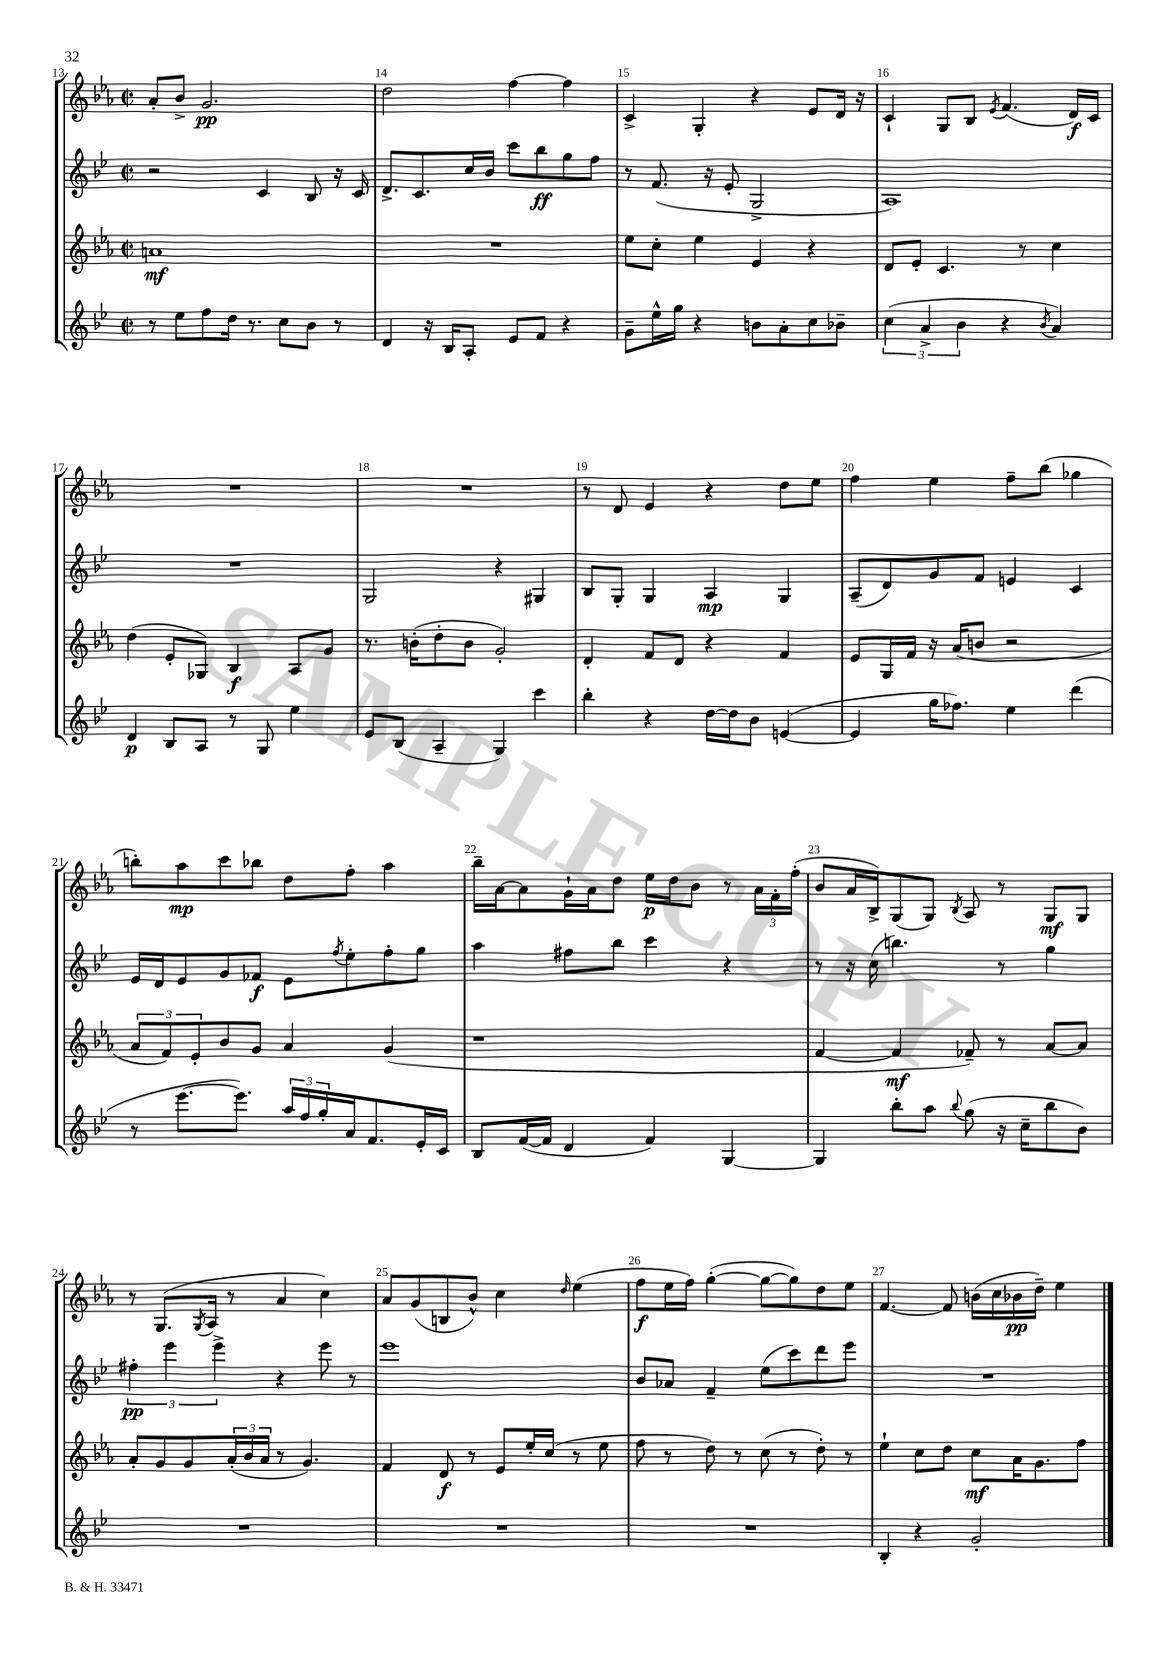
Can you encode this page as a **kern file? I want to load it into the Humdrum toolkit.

**kern	**kern	**kern	**kern
*staff4	*staff3	*staff2	*staff1
*clefG2	*clefG2	*clefG2	*clefG2
*k[b-e-]	*k[b-e-a-]	*k[b-e-]	*k[b-e-a-]
*M2/2	*M2/2	*M2/2	*M2/2
*met(c|)	*met(c|)	*met(c|)	*met(c|)
8r	1a	2r	8a-'
8ee-	.	.	8b-^
8ff	.	.	2.g
16dd	.	.	.
8.r	.	.	.
.	.	4c	.
8cc	.	.	.
8b-	.	8B-	.
8r	.	16r	.
.	.	16c	.
=	=	=	=
4d	1r	8.d^	2dd
.	.	8.c	.
16r	.	.	.
16B-	.	.	.
8A'	.	16cc	.
.	.	16b-	.
8e-	.	8ccc	[4ff
8f	.	8bb-	.
4r	.	8gg	4ff]
.	.	8ff	.
=	=	=	=
8g~	8ee-	8r	4c^
16ee-^^	8cc'	(8.f	.
16gg	.	.	.
4r	4ee-	.	4G'
.	.	16r	.
.	.	8e-'	.
8b	4e-	2G^	4r
8a'	.	.	.
8cc	4r	.	8e-
8b-~	.	.	16d
.	.	.	16r
=	=	=	=
(6cc	8d	1A)	4c`
.	8e-'	.	.
6a^	.	.	.
.	4.c	.	8G
6b-	.	.	.
.	.	.	8B-
.	.	.	8qe-
4r	.	.	(4.f
.	8r	.	.
8qb-	.	.	.
4a)	4cc	.	.
.	.	.	16d)
.	.	.	16c
=	=	=	=
4d	(4dd	1r	1r
8B-	8e-'	.	.
8A	8G-)	.	.
8r	4B-	.	.
8G	.	.	.
4ee-	8A-	.	.
.	8g	.	.
=	=	=	=
8e-	8.r	2G	1r
(8B-	.	.	.
.	(16b'	.	.
4A~	8dd'	.	.
.	8b	.	.
4G)	2g')	4r	.
4ccc	.	4G#	.
=	=	=	=
4bb-'	4d'	8B-	8r
.	.	8G'	8d
4r	8f	4G	4e-
.	8d	.	.
[16dd	4r	4A	4r
16dd]	.	.	.
8b-	.	.	.
([4e	4f	4G	8dd
.	.	.	8ee-
=	=	=	=
4e]	8e-	(8A~	4ff
.	16G	8d)	.
.	16f	.	.
16gg	16r	8g	4ee-
8.ff-)	(16a-	.	.
.	8b	8f	.
4ee-	2r	4e	8ff~
.	.	.	(8bb-
(4ddd	.	4c	4gg-
=	=	=	=
8r	12a-	16e-	8bb')
.	.	16d	.
.	12f)	.	.
[8.eee-	.	8e-	8aa-
.	12e-'	.	.
.	8b-	8g	8ccc
8.eee-])	.	.	.
.	8g	8f-	8bb-
24aa	4a-	8e-	8dd
24ff	.	.	.
24gg'	.	.	.
.	.	8qff	.
16a	.	8ee-'	8ff'
8.f	.	.	.
.	(4g	8ff'	4aa-
16e-'	.	8gg	.
16c	.	.	.
=	=	=	=
8B-	1r	4aa	16bb-~
.	.	.	[16a-
([16f	.	.	8a-]
16f]	.	.	.
4d	.	8ff#	16g`
.	.	.	16a-
.	.	8bb-	8dd
4f)	.	4ccc	16ee-
.	.	.	16dd
.	.	.	8b-
[4G	.	4r	8r
.	.	.	24a-
.	.	.	24f'
.	.	.	(24ff'
=	=	=	=
4G]	[4f	8r	8b-
.	.	16r	16a-
.	.	(16cc	16B-^)
8bb-'	4f]	4.bb)	(8G
8aa	.	.	8G)
8qqbb-	.	.	8qB-
(8gg	8f-~)	.	8A-
16r	8r	8r	8r
16cc~	.	.	.
8bb-	[8a-	4gg	8G
8b-)	8a-]	.	8G
=	=	=	=
1r	8a-'	6ff#'	8r
.	8g	.	(8.G
.	.	6eee-	.
.	8g	.	.
.	.	.	8qG
.	.	.	16A-
.	.	6eee-^	.
.	(24a-'	.	8r
.	24b-	.	.
.	24a-	.	.
.	8r	4r	4a-
.	4.g)	.	.
.	.	8eee-	4cc)
.	.	8r	.
=	=	=	=
1r	4f	1eee-	8a-
.	.	.	(8g
.	8d	.	8B
.	8r	.	8b-^^)
.	8e-	.	4cc
.	16ee-'	.	.
.	(16cc	.	.
.	.	.	16qqdd
.	8r	.	(4ee-
.	8ee-	.	.
=	=	=	=
1r	8ff	8b-	8ff
.	8r	8a-	16ee-
.	.	.	16ff)
.	8dd)	4f~	([4gg'
.	8r	.	.
.	(8cc	(8ee-	8gg_
.	8r	8ccc)	8gg])
.	8dd')	8ddd	8dd
.	8r	8eee-	8ee-
=	=	=	=
4B-'	4ee-`	1r	[4.f
4r	8cc	.	.
.	8dd	.	8f]
2g'	8cc	.	(16b
.	.	.	16cc
.	16a-	.	16b-
.	8.g	.	16dd~)
.	.	.	4ee-
.	8ff	.	.
==	==	==	==
*-	*-	*-	*-
